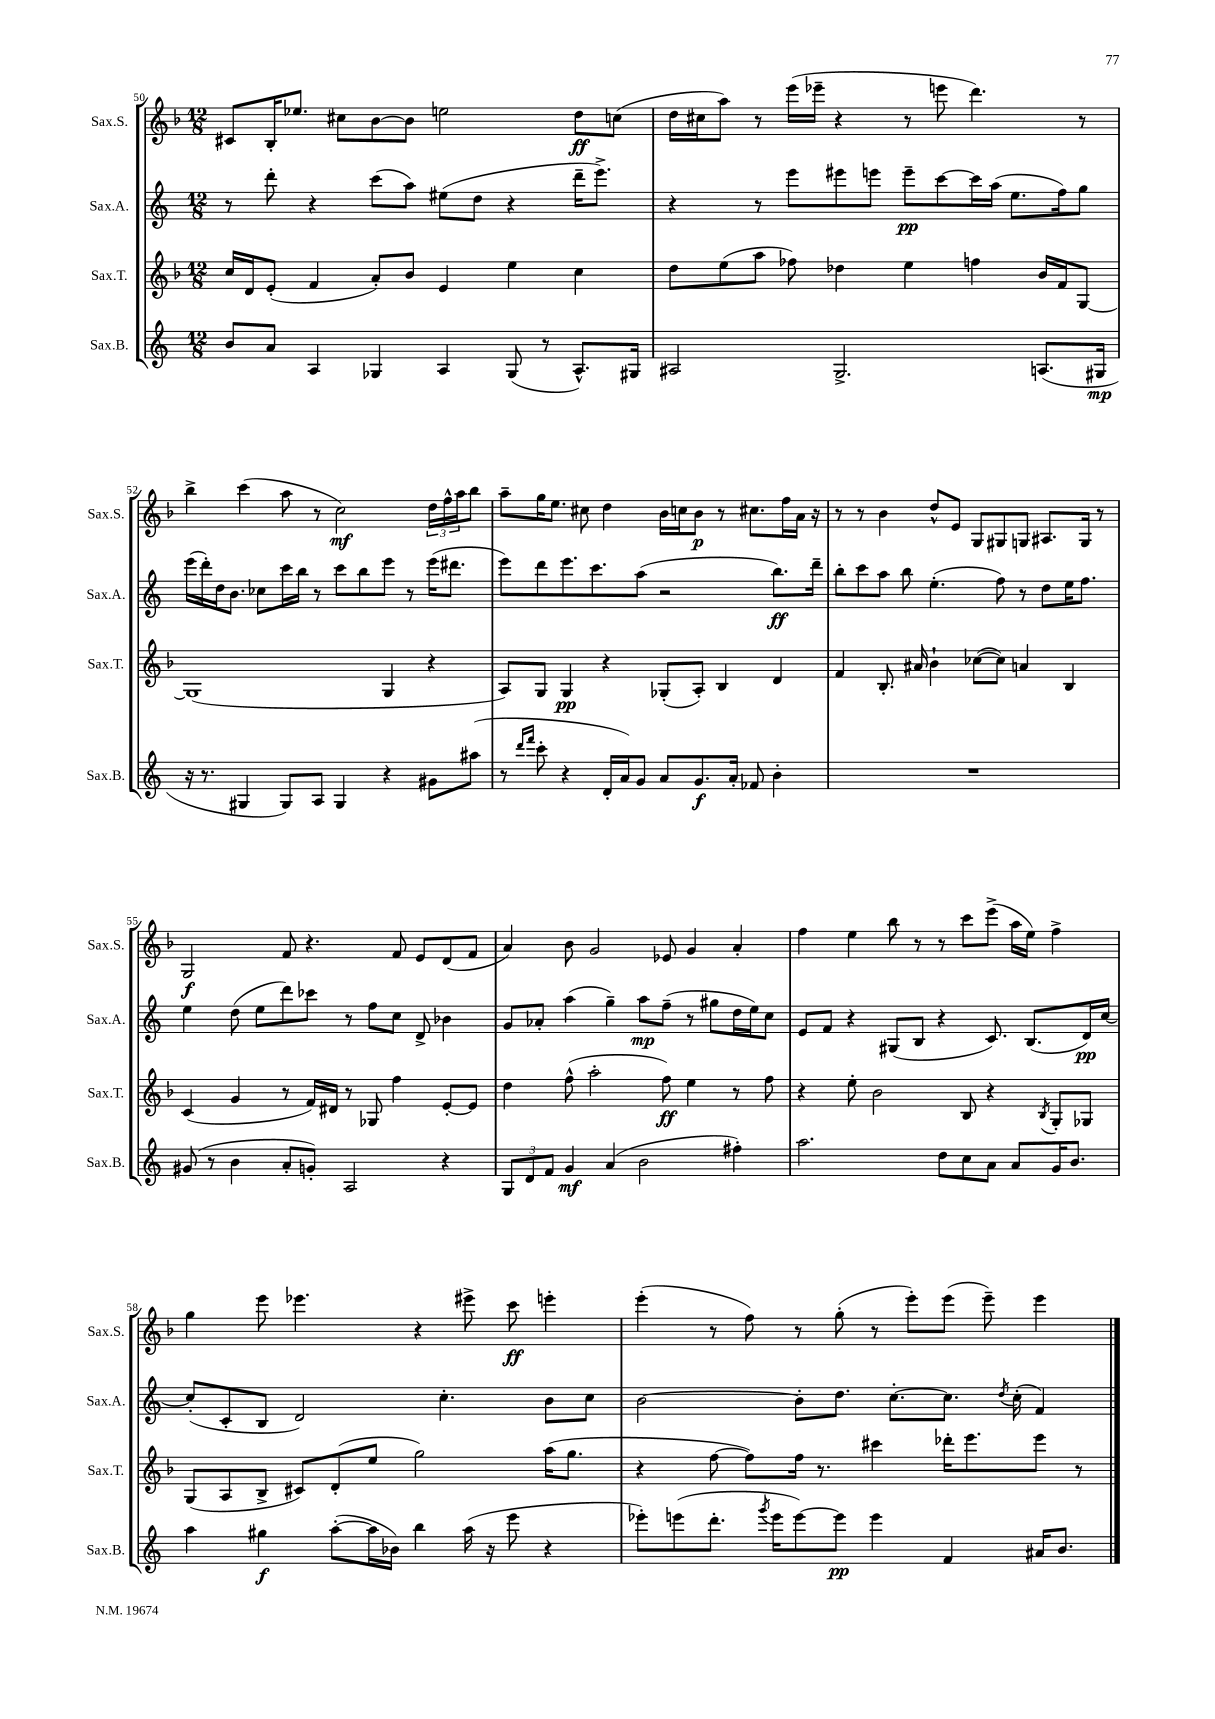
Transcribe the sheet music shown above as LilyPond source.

<<
\new StaffGroup <<
\new Staff = "s0" \with { instrumentName = "Sax.S." shortInstrumentName = "Sax.S." } {
    \clef treble \key f \major \numericTimeSignature \time 12/8
    cis'8 bes16-. ees''8. cis''8 bes'8~ bes'8 e''2 d''8\ff c''8( |
    d''16 cis''16 a''8) r8 e'''16( ees'''16-- r4 r8 e'''8 d'''4.) r8 |
    bes''4-> c'''4( a''8 r8 c''2\mf) \tuplet 3/2 { d''16 f''16-^ a''16 } bes''8 |
    a''8-- g''16 e''8. cis''8 d''4 bes'16 c''16 bes'8\p r8 cis''8. f''16 a'16 r16 |
    r8 r8 bes'4 d''8-^ e'8 g8 gis8 g8 ais8. g16 r8 |
    g2\f f'8 r4. f'8 e'8 d'8( f'8 |
    a'4) bes'8 g'2 ees'8 g'4 a'4-. |
    f''4 e''4 bes''8 r8 r8 c'''8 e'''8->( a''16 e''16) f''4-> |
    g''4 e'''8 ees'''4. r4 eis'''8-> c'''8\ff e'''4-. |
    e'''4-.( r8 f''8) r8 g''8-.( r8 e'''8-.) e'''8( e'''8--) e'''4 \bar "|." |
}
\new Staff = "s1" \with { instrumentName = "Sax.A." shortInstrumentName = "Sax.A." } {
    \clef treble \key c \major \numericTimeSignature \time 12/8
    r8 d'''8-. r4 c'''8( a''8) eis''8( d''8 r4 d'''16-- e'''8.->) |
    r4 r8 e'''8 eis'''8 e'''8 e'''8--\pp c'''8~ c'''16 a''16( e''8. f''16) g''8 |
    e'''16( d'''16-.) d''16 b'8. ces''8 c'''16 b''16 r8 c'''8 b''8 e'''8 r8 e'''16( dis'''8. |
    e'''8) d'''8 e'''8. c'''8. a''8( r2 b''8.\ff) d'''16-- |
    b''8-. c'''8 a''8 b''8 e''4.-.( f''8) r8 d''8 e''16 f''8. |
    e''4 d''8( e''8 d'''8) ces'''8 r8 f''8 c''8 d'8-> bes'4 |
    g'8 aes'8-. a''4( g''4--) a''8\mp f''8--( r8 gis''8 d''16 e''16) c''8 |
    e'8 f'8 r4 gis8( b8 r4 c'8.) b8.( d'16\pp) c''16~ |
    c''8-.( c'8-. b8 d'2) c''4.-. b'8 c''8 |
    b'2~ b'8-. d''8. c''8.~-. c''8. \acciaccatura { d''8 } c''16-.( f'4) \bar "|." |
}
\new Staff = "s2" \with { instrumentName = "Sax.T." shortInstrumentName = "Sax.T." } {
    \clef treble \key f \major \numericTimeSignature \time 12/8
    c''16 d'16 e'8-.( f'4 a'8-.) bes'8 e'4 e''4 c''4 |
    d''8 e''8( a''8 fes''8) des''4 e''4 f''4 bes'16 f'16 g8~ |
    g1( g4 r4 |
    a8) g8 g4\pp r4 ges8-.( a8-.) bes4 d'4 |
    f'4 bes8.-. ais'16 bes'4-! ces''8~( ces''8) a'4 bes4 |
    c'4( g'4 r8 f'16) dis'16 r8 ges8 f''4 e'8~-. e'8 |
    d''4 f''8-^( a''2-. f''8\ff) e''4 r8 f''8 |
    r4 e''8-. bes'2 bes8 r4 \acciaccatura { bes8 } g8-. ges8 |
    g8( a8 bes8-> cis'8) d'8-.( e''8 g''2) a''16( g''8. |
    r4 f''8~ f''8) f''16 r8. cis'''4 des'''16-. e'''8. e'''8 r8 \bar "|." |
}
\new Staff = "s3" \with { instrumentName = "Sax.B." shortInstrumentName = "Sax.B." } {
    \clef treble \key c \major \numericTimeSignature \time 12/8
    b'8 a'8 a4 ges4 a4 ges8( r8 a8.-^) gis16 |
    ais2 g2.-> a8.( gis16\mp |
    r16 r8. gis4 gis8) a8 gis4 r4 gis'8 ais''8( |
    r8 \grace { d'''16 f'''16 } c'''8-. r4 d'16-. a'16) g'8 a'8 g'8.\f a'16-. fes'8 b'4-. |
    R1. |
    gis'8( r8 b'4 a'8-. g'8-.) a2 r4 |
    \tuplet 3/2 { g8 d'8 f'8 } g'4\mf a'4( b'2 fis''4-.) |
    a''2. d''8 c''8 a'8 a'8 g'16 b'8. |
    a''4 gis''4\f a''8~-.( a''16 bes'16) b''4 a''16( r16 e'''8 r4 |
    ees'''8-.) e'''8( d'''8.-. \acciaccatura { g'''8 } e'''16 e'''8~) e'''8\pp e'''4 f'4 ais'16 b'8. \bar "|." |
}
>>
>>
\layout { \context { \Score currentBarNumber = #50 } }
